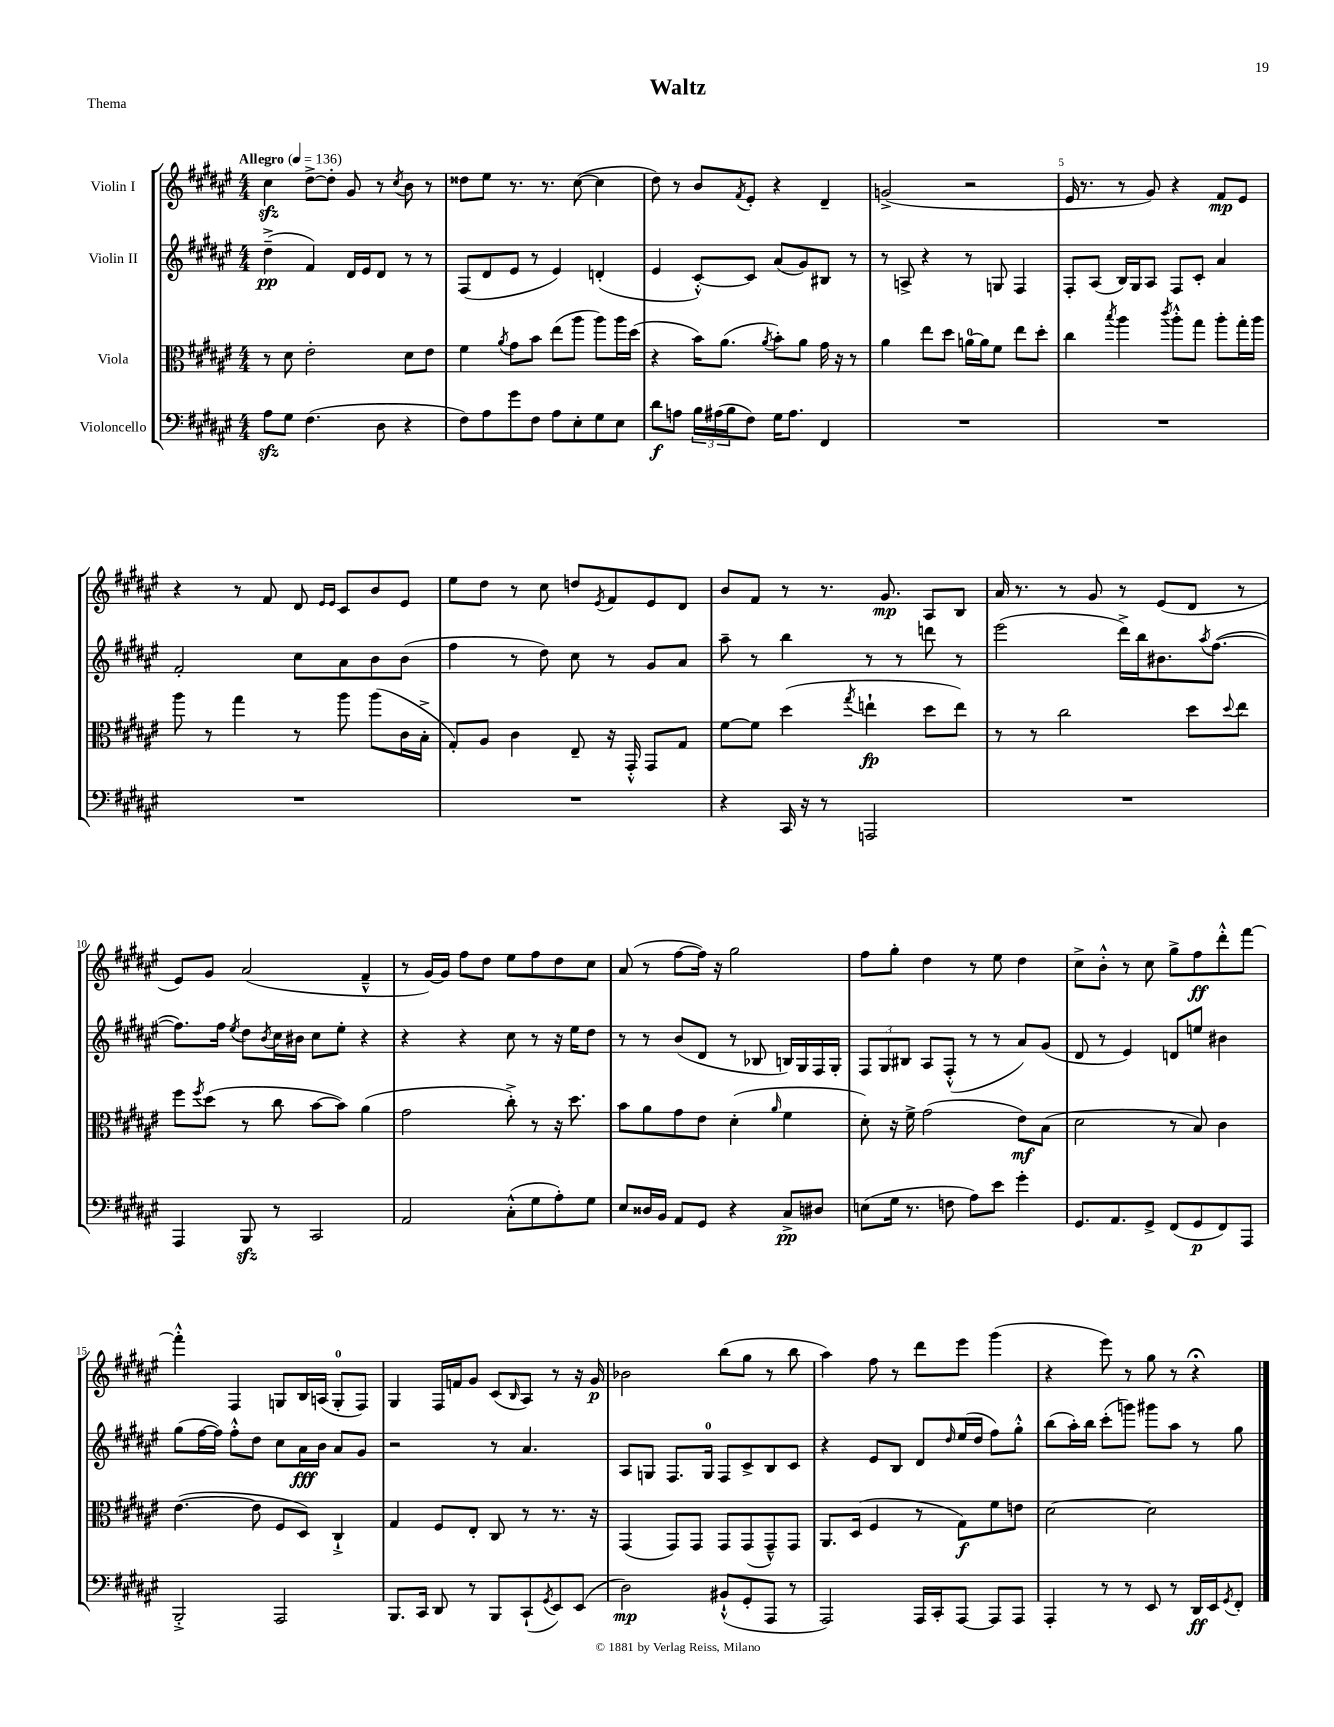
\header { title = "Waltz" piece = "Thema" }
<<
\new StaffGroup <<
\new Staff = "s0" \with { instrumentName = "Violin I" } {
    \clef treble \key fis \major \numericTimeSignature \time 4/4 \tempo "Allegro" 4 = 136
    cis''4\sfz dis''8~-> dis''8-. gis'8 r8 \acciaccatura { cis''8 } b'8 r8 |
    disis''8 eis''8 r8. r8. cis''8~( cis''4 |
    dis''8) r8 b'8 \acciaccatura { fis'8 } eis'8-. r4 dis'4-- |
    g'2->( r2 |
    eis'16 r8. r8 gis'8) r4 fis'8\mp eis'8 |
    r4 r8 fis'8 dis'8 \grace { eis'16 eis'16 } cis'8 b'8 eis'8 |
    eis''8 dis''8 r8 cis''8 d''8 \acciaccatura { eis'8 } fis'8 eis'8 dis'8 |
    b'8 fis'8 r8 r8. gis'8.\mp ais8 b8 |
    ais'16 r8. r8 gis'8 r8 eis'8( dis'8 r8 |
    eis'8) gis'8 ais'2( fis'4---^ |
    r8 gis'16~) gis'16 fis''8 dis''8 eis''8 fis''8 dis''8 cis''8 |
    ais'8( r8 fis''8~ fis''16) r16 gis''2 |
    fis''8 gis''8-. dis''4 r8 eis''8 dis''4 |
    cis''8-> b'8-.-^ r8 cis''8 gis''8-> fis''8\ff dis'''8-.-^ fis'''8~ |
    fis'''4-.-^ fis4 g8 b16 a16( g8-0-. fis8) |
    gis4 fis16 f'16 gis'8 cis'8( \grace { b16 } ais8) r8 r16 gis'16\p |
    bes'2 b''8( gis''8 r8 b''8 |
    ais''4) fis''8 r8 dis'''8 eis'''8 gis'''4( |
    r4 eis'''8) r8 gis''8 r8 r4\fermata \bar "|." |
}
\new Staff = "s1" \with { instrumentName = "Violin II" } {
    \clef treble \key fis \major \numericTimeSignature \time 4/4
    dis''4--->\pp( fis'4) dis'16 eis'16 dis'8 r8 r8 |
    fis8( dis'8 eis'8 r8 eis'4) d'4-.( |
    eis'4 cis'8~-.-^) cis'8 ais'8( gis'8) bis8 r8 |
    r8 a8-> r4 r8 g8 fis4 |
    fis8-. ais8( b16) gis16 ais8 fis8 cis'8-. ais'4 |
    fis'2-. cis''8 ais'8 b'8 b'8( |
    fis''4 r8 dis''8) cis''8 r8 gis'8 ais'8 |
    ais''8-- r8 b''4 r8 r8 d'''8 r8 |
    eis'''2( dis'''16->) b''16 bis'8. \acciaccatura { ais''8 } fis''8.~( |
    fis''8.) fis''16 \acciaccatura { eis''8 } dis''8 \acciaccatura { b'8 } cis''16 bis'16 cis''8 eis''8-. r4 |
    r4 r4 cis''8 r8 r16 eis''16 dis''8 |
    r8 r8 b'8( dis'8 r8 bes8 b16) gis16 fis16 gis16-. |
    \tuplet 3/2 { fis8 gis8 bis8 } ais8 fis8-.-^( r8 r8 ais'8) gis'8( |
    dis'8 r8 eis'4) d'8 e''8 bis'4 |
    gis''8( fis''16~ fis''16) fis''8-.-^ dis''8 cis''8 ais'16\fff b'16 ais'8 gis'8 |
    r2 r8 ais'4. |
    ais8 g8 fis8. g16-0 fis8 cis'8-> b8 cis'8 |
    r4 eis'8 b8 dis'8 \grace { dis''16 } eis''16( dis''16 fis''8) gis''8-.-^ |
    b''8( ais''16-.) b''16 cis'''8-.( g'''8) gis'''8 ais''8 r8 gis''8 \bar "|." |
}
\new Staff = "s2" \with { instrumentName = "Viola" } {
    \clef alto \key fis \major \numericTimeSignature \time 4/4
    r8 dis'8 eis'2-. dis'8 eis'8 |
    fis'4 \acciaccatura { ais'8 } gis'8 b'8 eis''8( ais''8 ais''8) ais''16 dis''16( |
    r4 b'16) ais'8.( \acciaccatura { ais'8 } b'8-.) ais'8 gis'16 r16 r8 |
    ais'4 eis''8 dis''8 a'16-0~ a'16 fis'8 eis''8 dis''8-. |
    cis''4 \acciaccatura { b''8 } ais''4 \acciaccatura { cis'''8 } ais''8-.-^ gis''8 ais''8-. gis''16-. ais''16 |
    ais''8 r8 gis''4 r8 ais''8 ais''8( cis'16 b16-.-> |
    gis8-.) ais8 cis'4 eis8-- r16 gis,16-.-^ gis,8 gis8 |
    fis'8~ fis'8 dis''4( \acciaccatura { gis''8 } e''4-!\fp dis''8 e''8) |
    r8 r8 cis''2 dis''8 \appoggiatura { dis''8 } eis''8 |
    fis''8 \acciaccatura { fis''8 } dis''8( r8 cis''8 b'8~ b'8) ais'4( |
    gis'2 cis''8-.->) r8 r16 dis''8. |
    b'8 ais'8 gis'8 eis'8 dis'4-.( \grace { ais'16 } fis'4 |
    dis'8-.) r16 fis'16-> gis'2( eis'8\mf) b8( |
    dis'2 r8 b8) cis'4 |
    eis'4.~( eis'8 fis8 dis8) cis4-!-> |
    gis4 fis8 eis8-. cis8 r8 r8. r16 |
    gis,4( gis,8) gis,8 gis,8 gis,8( gis,8---^) gis,8 |
    ais,8. dis16( fis4 r8 gis8\f) fis'8 e'8 |
    dis'2~ dis'2 \bar "|." |
}
\new Staff = "s3" \with { instrumentName = "Violoncello" } {
    \clef bass \key fis \major \numericTimeSignature \time 4/4
    ais8\sfz gis8 fis4.( dis8 r4 |
    fis8) ais8 gis'8 fis8 ais8 eis8-. gis8 eis8 |
    dis'8\f a8 \tuplet 3/2 { b16 ais16( b16 } fis8) gis16 ais8. fis,4 |
    R1 |
    R1 |
    R1 |
    R1 |
    r4 cis,16 r16 r8 a,,2 |
    R1 |
    ais,,4 b,,8\sfz r8 cis,2 |
    ais,2 cis8-.-^( gis8 ais8-.) gis8 |
    eis8 disis16 b,16 ais,8 gis,8 r4 cis8->\pp dis8 |
    e8( gis16 r8. f8 ais8) eis'8 gis'4-. |
    gis,8. ais,8. gis,8-> fis,8( gis,8\p fis,8) ais,,8 |
    b,,2-.-> ais,,2 |
    b,,8. cis,16 dis,8 r8 b,,8 cis,8-!( \acciaccatura { gis,8 } eis,8) eis,8( |
    dis2\mp) bis,8-!-^( gis,8-. ais,,8 r8 |
    ais,,2) ais,,16 cis,16-. ais,,8~ ais,,8 ais,,8 |
    ais,,4-. r8 r8 eis,8 r8 dis,16\ff eis,16 \acciaccatura { gis,8 } fis,8-. \bar "|." |
}
>>
>>
\layout { \context { \Score \override BarNumber.break-visibility = ##(#f #t #t) barNumberVisibility = #(every-nth-bar-number-visible 5) } }
